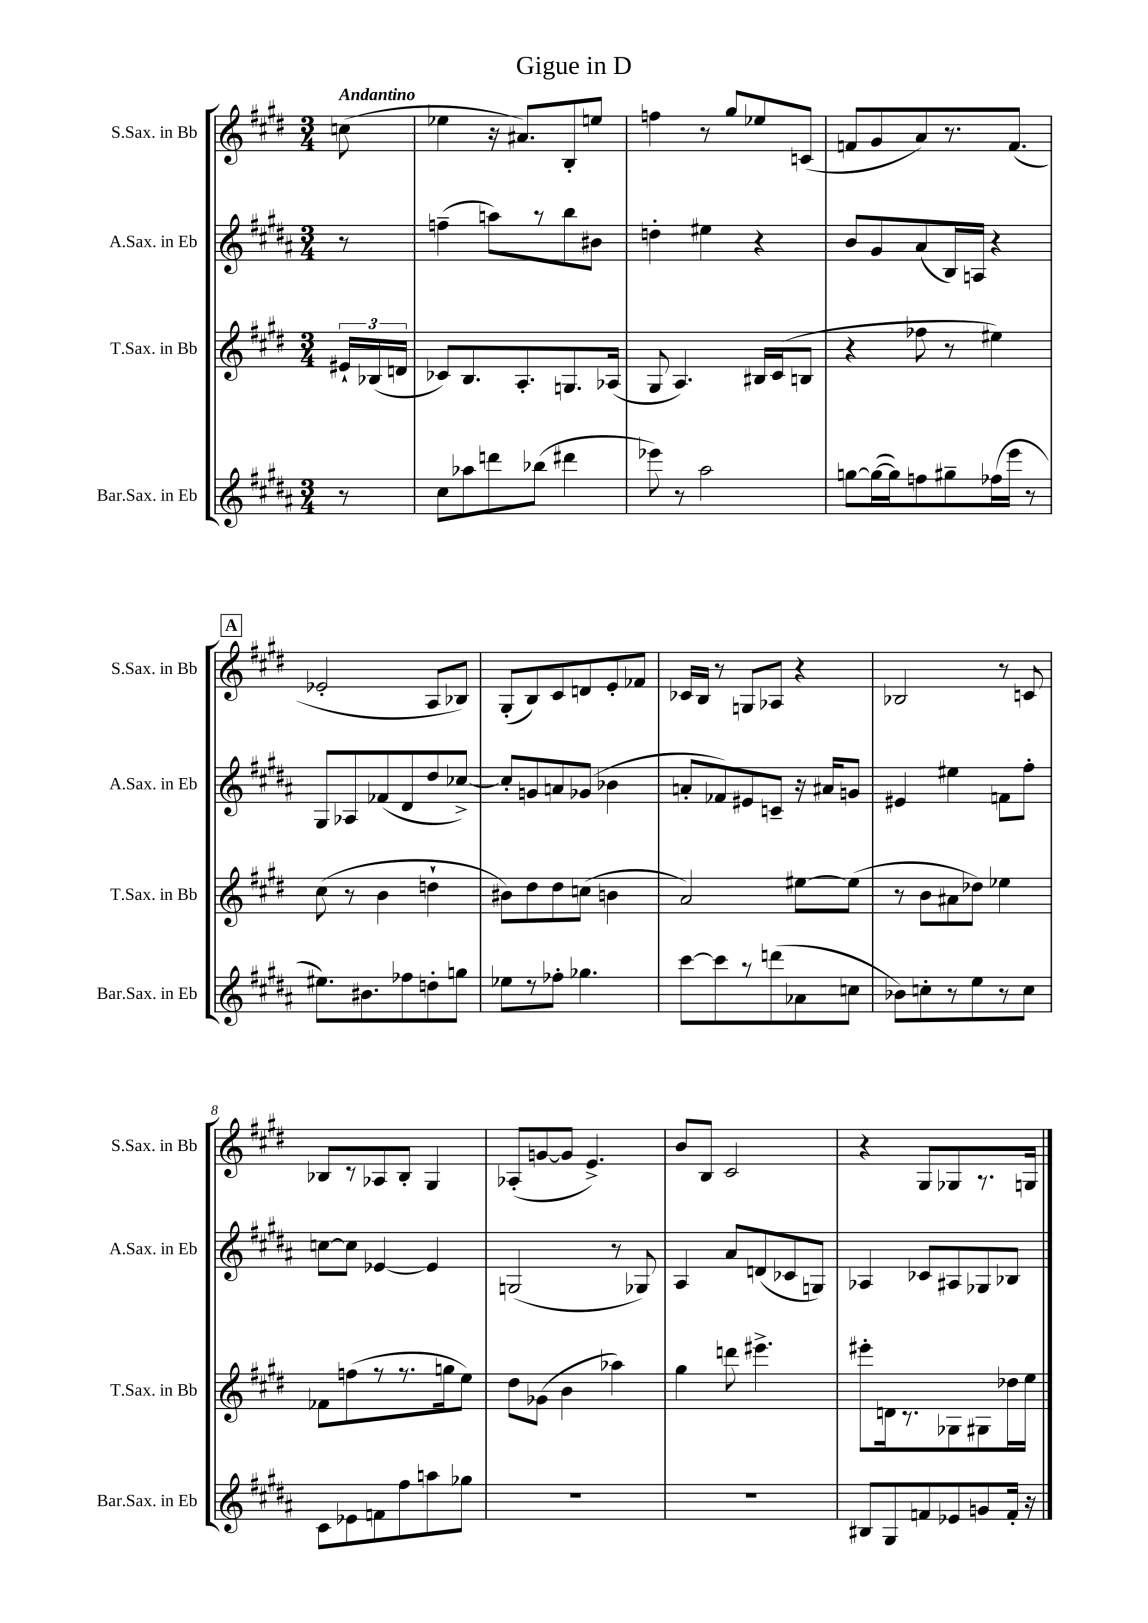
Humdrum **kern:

**kern	**kern	**kern	**kern
*part4	*part3	*part2	*part1
*staff4	*staff3	*staff2	*staff1
*I"Bar.Sax. in Eb	*I"T.Sax. in Bb	*I"A.Sax. in Eb	*I"S.Sax. in Bb
*I'Bar.Sax. in Eb	*I'T.Sax. in Bb	*I'A.Sax. in Eb	*I'S.Sax. in Bb
*clefG2	*clefG2	*clefG2	*clefG2
*k[f#c#g#d#a#]	*k[f#c#g#d#]	*k[f#c#g#d#a#]	*k[f#c#g#d#]
*M3/4	*M3/4	*M3/4	*M3/4
=	=	=	=
!	!	!	!LO:TX:a:B:t=Andantino
8r	24e#X`/LL	8r	(8ccn\
.	(24B-X/	.	.
.	24dn/JJ	.	.
=1	=1	=1	=1
8cc#\L	8c-X/L)	(4ffn~\	4ee-X\
8aa-X\	8.B/	.	.
8dddn\	.	8aan\L)	16r
.	8.A'/	.	8.a#X/L)
(8bb-X\J	.	8r	.
4ddd#X\	8.Gn/	8bb\	8B'/
.	.	8b#X\J	8een/J
.	(16A-X/Jk	.	.
=2	=2	=2	=2
8eee-X\)	8G#/	4ddn'\	4ffn\
8r	4.A/)	.	.
2aa#\	.	4ee#X\	8r
.	.	.	8gg#/L
.	16B#X/LL	4r	8ee-X/
.	(16c#/J	.	.
.	8Bn/J	.	(8cn/J
=3	=3	=3	=3
[8ggn\L	4r	8b/L	8fn/L
(16gg\L_	.	8g#/	8g#/
16gg\J])	.	.	.
8ffn\	8ff-X\	(8a#/	8a/)
8gg#X~\	8r	16B/L)	8.r
.	.	16An/JJ	.
(16ff-X\L	4ee#X\)	4r	.
16eee\JJ	.	.	(8.f/J
8r	.	.	.
!!LO:LB:g=z
!!LO:REH:place=s1:t=A
=4	=4	=4	=4
8.ee#X\L)	(8cc#\	8G#/L	2e-X'/
.	8r	8A-X/	.
8.b#X\	.	.	.
.	4b\	(8f-X/	.
8ff-X\	.	8d#/	.
8ddn'\	4ddn`\	8dd#/	8A/L
8ggn\J	.	[8cc-X^/J)	8B-X/J)
=5	=5	=5	=5
8ee-X\L	8b#X\L)	8cc-'/L]	(8G#'/L
8r	8dd#\	8gn/	8B/)
8ff-X'\J	8dd#\	8an/	8c#/
4.gg-X\	(8ccn\J	(8g-X/J	8dn/
.	4bn\	4b-X\	8e'/
.	.	.	8f-X/J
=6	=6	=6	=6
[8ccc#\L	2a/)	8an'/L	16c-X/LL
.	.	.	16B/JJ
8ccc#\]	.	8f-X/)	8r
8r	.	8e#X/	8Gn/L
(8dddn\	.	8cn~/J	8A-X/J
8a-X\	[8ee#X\L	16r	4r
.	.	16a#X/KL	.
8ccn\J	(8ee#\J]	8gn/J	.
=7	=7	=7	=7
8b-X\L)	8r	4e#X/	2B-X/
8ccn'\	8b\L	.	.
8r	8a#X\	4ee#X\	.
8ee\	8dd-X\J)	.	.
8r	4ee-X\	8fn\L	8r
8cc\J	.	8ff#'\J	8cn/
!!LO:LB:g=z
=8	=8	=8	=8
8c#\L	8f-X\L	[8ccn\L	8B-X/L
8e-X\	(8ffn\	8cc\J]	8r
8fn\	8r	[4e-X/	8A-X/
8ff#\	8.r	.	8B-'/J
8aan\	.	4e-/]	4G#/
.	16ggn\k	.	.
8gg-X\J	8ee\J)	.	.
=9	=9	=9	=9
2.r	8dd#\L	(2Gn/	(8A-X'/L
.	(8g-X\J	.	[8gn/
.	4b\	.	8g/J]
.	.	.	4.e^/)
.	4aa-X\)	8r	.
.	.	8G-X/)	.
=10	=10	=10	=10
2.r	4gg#\	4A#/	8b/L
.	.	.	8B/J
.	8dddn\	8a#/L	2c#/
.	4.eee#X^\	(8dn/	.
.	.	8c-X/	.
.	.	8Gn/J)	.
=11	=11	=11	=11
8B#X/L	8eee#X'\L	4A-X/	4r
8G#/	16dn\k	.	.
.	8.r	.	.
8fn/	.	8c-X/L	8G#/L
8e-X/	8G-X\	8A#X/	8G-X/
8gn/	8G#X\	8G-X/	8.r
16f'/Jk	16dd-X\L	8B-X/J	.
16r	16ee\JJ	.	16Gn/Jk
==	==	==	==
*-	*-	*-	*-
